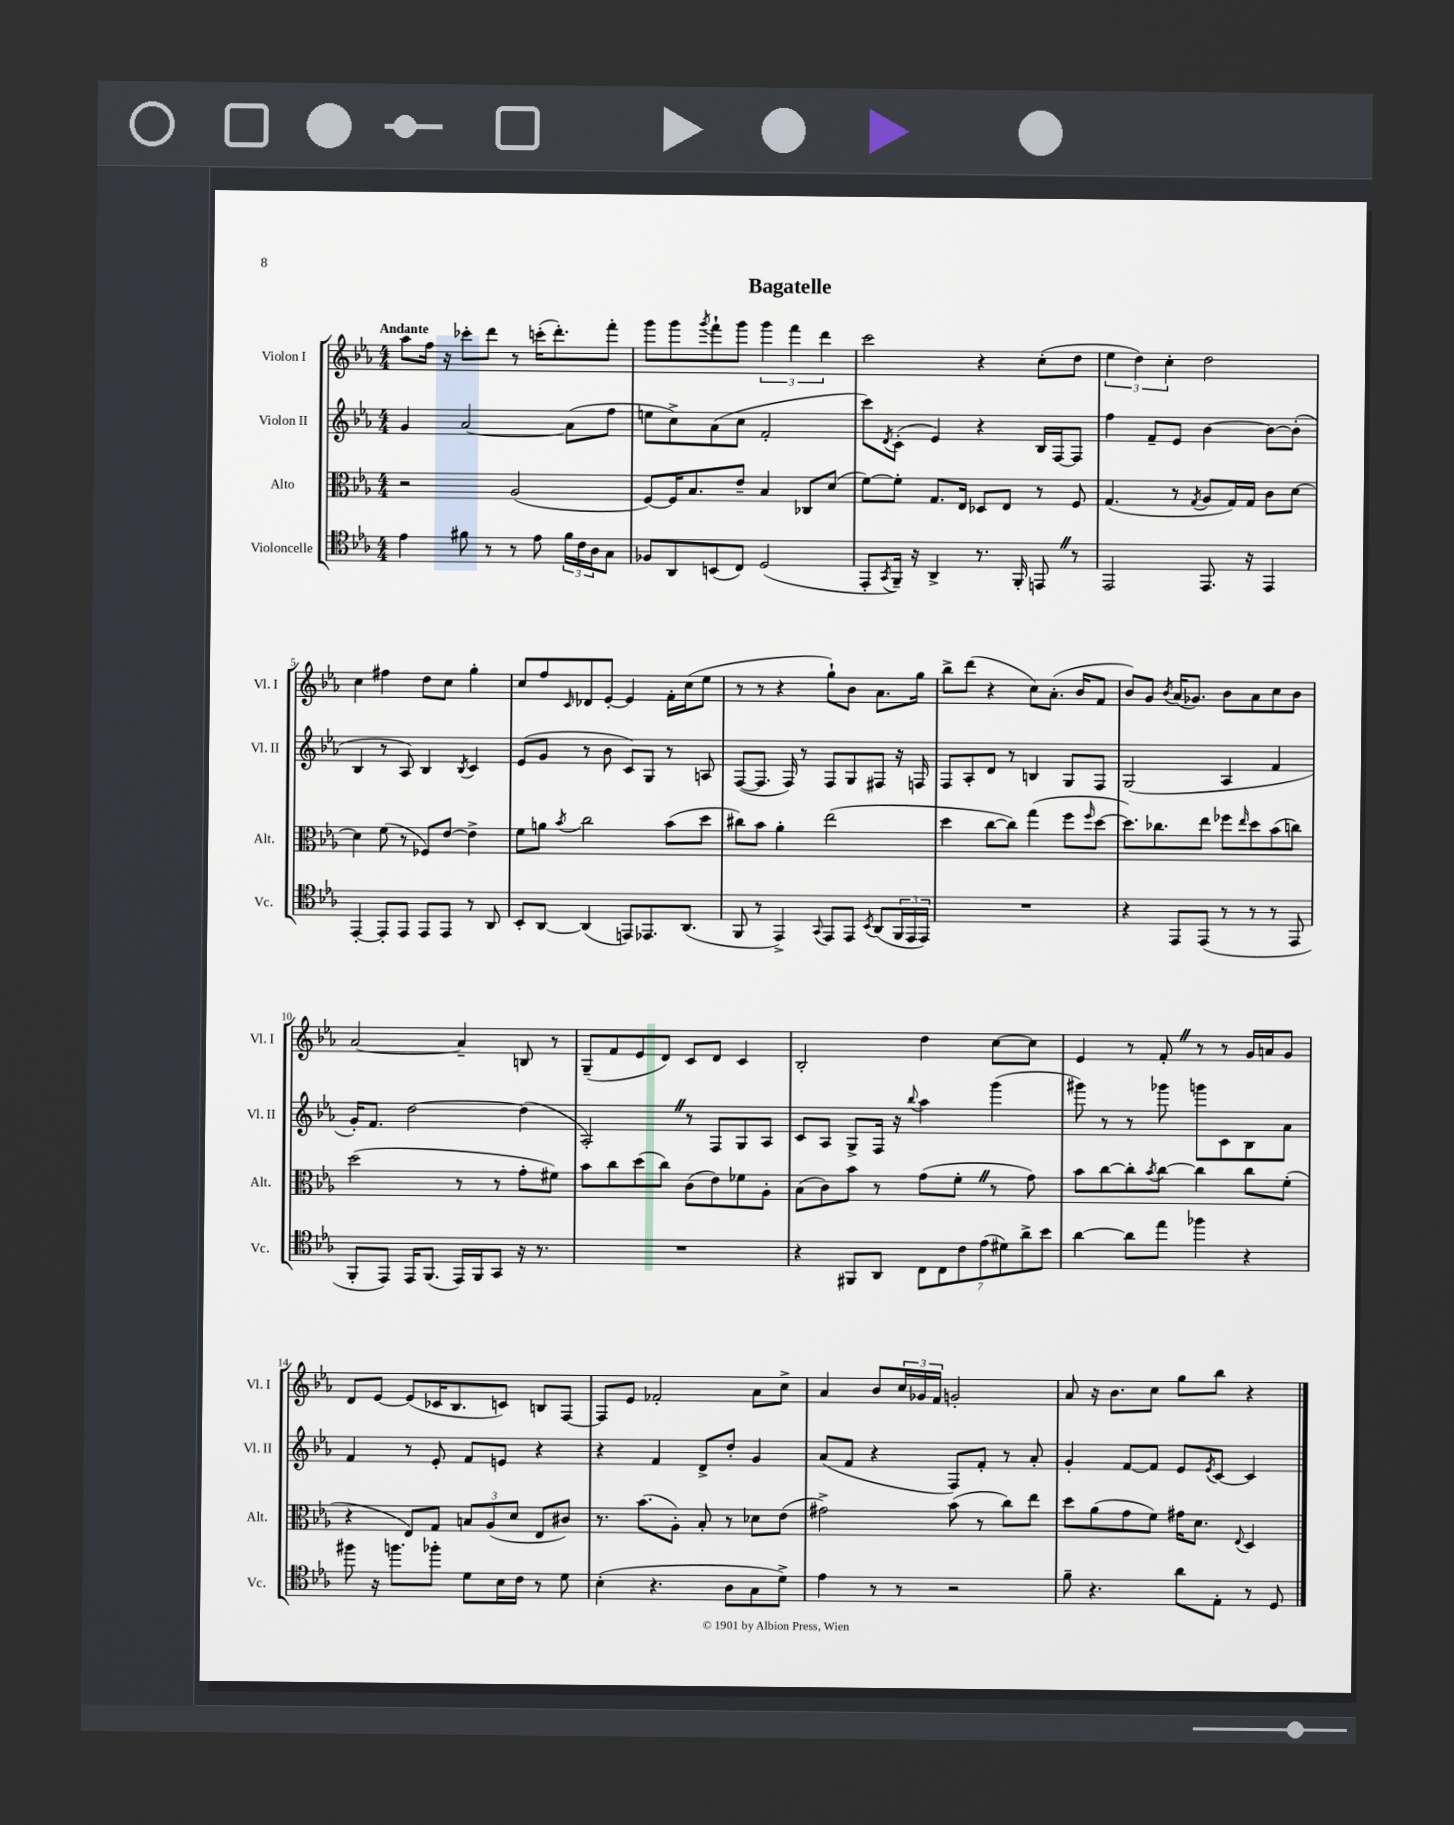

**kern	**kern	**kern	**kern
*staff4	*staff3	*staff2	*staff1
*clefC4	*clefC3	*clefG2	*clefG2
*k[b-e-a-]	*k[b-e-a-]	*k[b-e-a-]	*k[b-e-a-]
*M4/4	*M4/4	*M4/4	*M4/4
4e-	2r	4g	8aa-
.	.	.	16ff
.	.	.	16r
8f#	.	[2a-	8ccc-'
8r	.	.	8ddd
8r	(2A-	.	8r
8e-	.	.	(16ccc'
.	.	.	8.ddd')
24f#	.	(8a-]	.
24c	.	.	.
24A-	.	.	.
8G	.	8ff	8fff'
=	=	=	=
8F-	[8F)	8ee	8ggg
8AA-	16F]	8cc^)	8ggg
.	8.B-	.	.
.	.	.	8qggg
(8BB	.	(8a-	8fff`
8C)	8e-~	8cc	8ggg
(2D	4B-	2f'	6ggg
.	.	.	6fff
.	8C-	.	.
.	.	.	6ddd
.	(8d	.	.
=	=	=	=
8EE-'	[8f)	8ccc)	2ccc
8qGG	.	8qd	.
16FF~)	8f']	(8c'	.
16r	.	.	.
4AA-^	8.G	4e-)	.
.	16E-	.	.
8.r	8D-	4r	4r
.	8E-	.	.
16FF'	.	.	.
8EE	8r	16B-	(8cc'
.	.	[16F	.
8r	8F	8F]	8dd
=	=	=	=
2EE-	(4.G	4ff	6ee-
.	.	.	6dd)
.	.	8f~	.
.	.	.	6cc'
.	8r	8e-	.
.	8qG	.	.
8.EE-	8A-	[4b-	2dd
.	16G)	.	.
16r	16G	.	.
4EE-	8c	8b-_	.
.	[8d	(8b-']	.
=	=	=	=
[4EE-'	4d]	4B-	4cc
8EE-']	(8f	8r	4ff#
8EE-	8r	8A-)	.
8EE-	8F-)	4B-	8dd
8EE-	[8e-	.	8cc
.	.	8qB-	.
8r	4e-^]	4c	4gg'
8AA-	.	.	.
=	=	=	=
8BB-'	8f	(8e-	8cc
[8AA-	8a	8g	8ff
.	8qb-	.	16qqc
(4AA-]	2cc	8r	8d-
.	.	8b-	[8e-'
8EE)	.	8c)	4e-]
8.EE-	.	8G	.
.	(8b-	8r	16f'
(8.AA-	.	.	(16cc
.	8dd	8A	8ee-
=	=	=	=
8FF	8cc#)	([8F	8r
8r	8b-	8.F]	8r
4EE-^)	4a-'	.	4r
.	.	16F)	.
.	.	8r	.
8qqGG	.	.	.
8EE-	(2ee-	8F	8gg`)
8EE-	.	8G	8b-
8qBB-	.	.	.
(8AA-	.	8F#	8.a-
24FF	.	16r	.
24EE-	.	.	.
.	.	16F	16gg
24EE-)	.	.	.
=	=	=	=
1r	4dd	8F	8bb-^
.	.	8A-'	(8ddd
.	[8cc	8d	4r
.	8cc])	8r	.
.	(4gg	4B	8cc)
.	.	.	(8.a-'
.	8ff	8G	.
.	.	.	16b-
.	16qqff	.	.
.	[8dd	8F	8f
=	=	=	=
4r	8.dd])	(2G	8b-)
.	.	.	8g
.	8.cc-	.	.
.	.	.	8qb-
8EE-	.	.	(16a-
.	.	.	8.g-)
(8EE-	8ee-	.	.
8r	8ff-	4A-	8b-
.	16qqee-	.	.
8r	8dd	.	8a-
8r	(8b-	4f	8cc
8EE-	8cc)	.	8b-
=	=	=	=
8FF'	(2dd	16g')	[2a-
.	.	8.f	.
8EE-)	.	.	.
16EE-	.	[2dd	.
(8.FF	.	.	.
16EE-)	8r	.	4a-~]
16FF	.	.	.
8GG	8r	.	.
16r	8g'	(4dd]	8B
8.r	.	.	.
.	8f#)	.	8r
=	=	=	=
1r	8b-	2A-')	(8G~
.	8cc	.	8f
.	(8dd	.	8e-
.	8cc)	.	8d)
.	(8c	8r	8c
.	8e-)	8F	8d
.	8f-	8G	4c
.	8A-'	8A-	.
=	=	=	=
4r	(8B-	8c	2B-'
.	8c)	8A-	.
8FF#	8b-	8G^	.
8AA-	8r	16F	.
.	.	16r	.
.	.	8qqbb-	.
14C	(8g	4aa-	4dd
14C	.	.	.
.	8f'	.	.
14c	.	.	.
(14e-	.	.	.
.	8r	(4ggg	[8cc
14d#)	.	.	.
14a-^	.	.	.
.	8g)	.	8cc]
14b-	.	.	.
=	=	=	=
[4a-	8b-	8ggg#)	4e-
.	[8cc	8r	.
8a-]	8cc']	8r	8r
.	8qb-	.	.
8ee-	[8cc	8ggg-	8f'
4ff-	4cc]	8ggg	8r
.	.	8c	8r
4r	8cc	8B-	16g
.	.	.	16a
.	(8f'	8a-	8g
=	=	=	=
8ff#	4r	4f	8d
16r	.	.	[8e-
8.ff	.	.	.
.	8E-)	8r	(8e-]
8ff-'	8G	8e-'	16c-
.	.	.	8.B-
8d	12B	8f	.
.	(12A-	.	.
16B-	.	8e	8c)
.	12d	.	.
16c	.	.	.
8r	8E-	4r	8B
8d	8c#)	.	[8F
=	=	=	=
(4B-'	8.r	4r	8F]
.	.	.	8e-
.	(8.b-	.	.
4.r	.	4f	2f-'
.	8A-')	.	.
.	8B-'	8d^	.
8A-	8r	8dd'	.
8G	8d-	4g	8a-
8d^)	(8e-	.	8cc^
=	=	=	=
4e-	2g#^)	(8a-	4a-
.	.	8f	.
8r	.	4r	8b-
8r	.	.	24cc
.	.	.	24g-
.	.	.	24f
2r	(8b-	8F)	2g'
.	8r	8f'	.
.	8cc)	8r	.
.	8ee-	8a-'	.
=	=	=	=
8f~	8dd	4g'	8a-
4.r	(8a-	.	16r
.	.	.	8.b-
.	8g	[8f	.
.	8f)	8f]	8cc
8a-	16g#	8e-	8gg
.	8.d	.	.
.	.	8qe-	.
8E-'	.	[8c	8bb-
.	8qqE-	.	.
8r	4D	4c]	4r
8D	.	.	.
==	==	==	==
*-	*-	*-	*-
